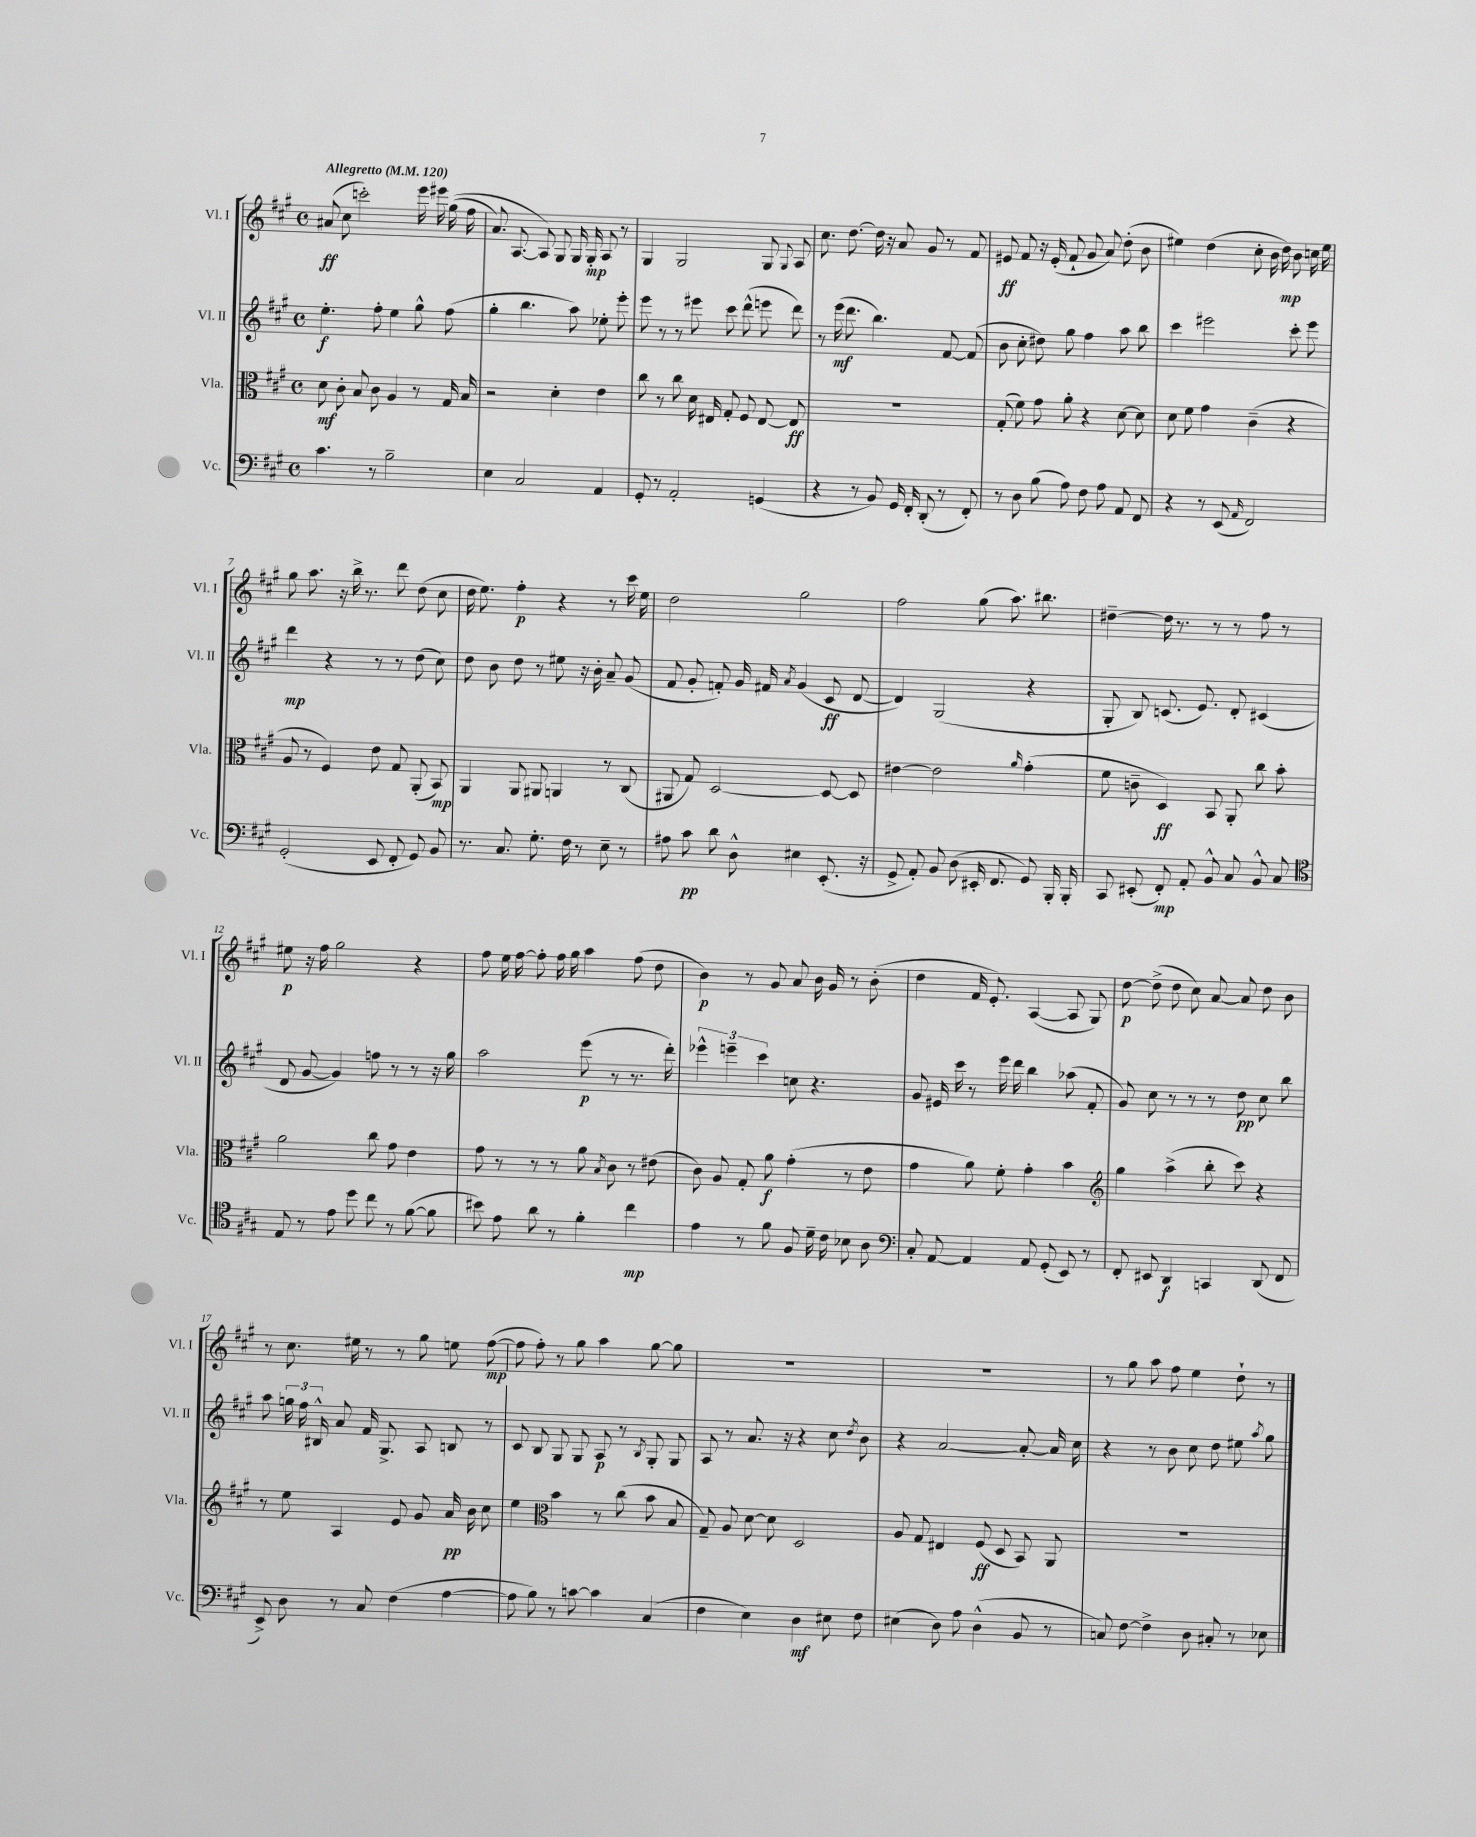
<<
\new StaffGroup <<
\new Staff = "s0" \with { instrumentName = "Vl. I" shortInstrumentName = "Vl. I" } {
    \clef treble \key a \major \defaultTimeSignature \time 4/4 \tempo "Allegretto" 4 = 120
    \autoBeamOff ais'8\ff( cis''8 c'''2-.) e'''16 eis'''16 gis''16(\( fis''16 |
    a'8.) a8.~ a8\) gis8 gis16 gis16-.\mp a8 r8 |
    gis4 gis2 gis8 \appoggiatura { gis8 } a8 |
    cis''8. d''8.~ d''16 r16 a'8 gis'8 r8 fis'8 |
    eis'8\ff fis'8 r16 eis'16-.( fis'8-! gis'8 a'8) d''8-.( b'8 |
    eis''4) d''4( cis''8-. b'16 d''16\mp) b'8 c''16 eis''16 |
    gis''8 a''8. r16 b''16-> r8. d'''8 d''8( cis''8 |
    d''16 e''8.) fis''4-.\p r4 r8 cis'''16 e''16 |
    d''2 gis''2 |
    fis''2 gis''8( a''8.) bis''8. |
    dis''4~-- dis''16 r8. r8 r8 fis''8 r8 |
    eis''8\p r16 fis''16 gis''2 r4 |
    fis''8 e''16 fis''16~ fis''8-. fis''16 gis''16 a''4 fis''8( d''8 |
    b'4\p) r8 gis'8 a'8 b'16 gis'16 r8 b'8-.( |
    d''4 fis'16 e'8.-.) a4~( a8 gis8) |
    d''8~\p d''8->( d''8 cis''8) a'8~ a'8 d''8 b'8 |
    r8 cis''8. eis''16 r8 r8 gis''8 e''8 fis''8~\mp( |
    fis''8 fis''8-.) r8 gis''8 a''4 gis''8~ gis''8 |
    R1 |
    R1 |
    r8 gis''8 a''8 fis''8 e''4 d''8-! r8 \bar "|." |
}
\new Staff = "s1" \with { instrumentName = "Vl. II" shortInstrumentName = "Vl. II" } {
    \clef treble \key a \major \defaultTimeSignature \time 4/4
    \autoBeamOff e''4.-.\f fis''8-. e''4 gis''8-^ fis''8( |
    gis''4-. b''4. a''8) ees''8-. e'''8-. |
    e'''8 r8 r8 eis'''8 cis'''8 d'''8-^( e'''8 d'''8) |
    r8 e'''16\mf( d'''8. b''4.) fis'8~ fis'8( |
    b'8 cis''8-. dis''8) gis''8 fis''4 a''8 b''8 |
    cis'''4 eis'''2 cis'''8-. eis'''8 |
    d'''4\mp r4 r8 r8 d''8( cis''8) |
    d''8 b'8 d''8 r8 eis''8 r16 b'16-. a'8-- gis'8( |
    fis'8 gis'8-. f'8-.) gis'16 fis'16 \acciaccatura { a'8 } gis'4( cis'8\ff d'8~ |
    d'4) gis2( r4 |
    gis8-. b8) c'8.( e'8.) d'8-. cis'4( |
    d'8 gis'8~ gis'4) f''8 r8 r8 r16 gis''16 |
    a''2 e'''8\p( r8 r8. d'''16-.) |
    \tuplet 3/2 { ees'''4-^ e'''4-- cis'''4 } c''8 r4. |
    gis'8 eis'16 cis'''16 r8 e'''16 d'''16 b''4 aes''8( fis'8-. |
    gis'8) cis''8 r8 r8 r8 d''8\pp cis''8 b''8 |
    a''8 \tuplet 3/2 { g''16 fis''16 bis16-^ } a'8 fis'16 gis8.-> a8 b8 r8 |
    cis'8 b8 gis8 gis8 a8\p r8 \acciaccatura { b8 } gis8-. gis8 |
    a8 r8 a'8. r16 r4 cis''8 \acciaccatura { d''8 } b'8 |
    r4 a'2~ a'8~-. a'16 cis''16 |
    r4 r8 b'8 cis''8 d''8 eis''8 \acciaccatura { a''8 } gis''8 \bar "|." |
}
\new Staff = "s2" \with { instrumentName = "Vla." shortInstrumentName = "Vla." } {
    \clef alto \key a \major \defaultTimeSignature \time 4/4
    \autoBeamOff d'8\mf cis'8-. b8 cis'8 a4 r8 gis16 b16 |
    r2 d'4-. e'4 |
    cis''8 r8 cis''8 d'16 eis16 gis8-. fis8 eis8~ eis8\ff |
    r1 |
    gis8-.( fis'8) gis'8 a'8-. r4 d'8~ d'8 |
    d'8 fis'8 gis'4 cis'4--( r4 |
    a8 r8 fis4) e'8 gis8 a,8-.( b,8\mp) |
    a,4 a,8 ais,8 a,4 r8 cis8( |
    ais,8 gis8) d2~ d8~ d8 |
    eis'4~ eis'2 \grace { a'16 } gis'4-.( |
    fis'8 c'8-- d4\ff) b,8 a,8-. cis''8 b'8-. |
    a'2 cis''8 gis'8 e'4 |
    gis'8 r8 r8 r8 a'8 \acciaccatura { b8 } cis'8 r8 eis'8( |
    cis'8) a8 gis8-. a'8\f gis'4-.( r8 e'8 |
    gis'4 a'8) fis'8-. gis'4-. b'4 |
    \clef treble gis''4 a''4->( b''8-. cis'''8) r4 |
    r8 e''8 a4 e'8 gis'8 a'16\pp b'16 cis''8 |
    e''4 \clef alto b'4 r8 cis''8( b'8 b8 |
    gis8--) a8 d'8~ d'8 d2 |
    a8 gis8 eis4 fis8\ff( d8 b,8) a,8 |
    R1 \bar "|." |
}
\new Staff = "s3" \with { instrumentName = "Vc." shortInstrumentName = "Vc." } {
    \clef bass \key a \major \defaultTimeSignature \time 4/4
    \autoBeamOff cis'4. r8 b2-- |
    e4 cis2 a,4 |
    gis,8-. r8 a,2-. g,4( |
    r4 r8 b,8) gis,16 fis,16-. d,8-.( r8 fis,8-.) |
    r8 d8 b8( a8) fis8 a8 a,8 fis,8 |
    r4 r8 e,8( \grace { a,16 } fis,2) |
    gis,2-.( e,8 fis,8-. gis,8) b,8 |
    r8. cis8. gis8.-. fis16 r8 e8-- r8 |
    ais8 cis'8\pp d'8 d8-^ eis4 e,8.-.( r16 |
    gis,8-> a,8-.) b,8 d8( eis,16-. fis,8. gis,8) b,,16-. b,,16-. |
    cis,8 eis,8-.( fis,8-.\mp) a,8-. b,8-^ cis8 b,8-^ cis8 |
    \clef tenor e8 r8 e'8 d''8 cis''8 r8 fis'8~( fis'8 |
    bis'8) e'8 a'8 r8 fis'4-. cis''4\mp |
    e'4 r8 fis'8 fis8 d'16-- cis'16 bes8 a8 |
    \clef bass cis8-. a,8~ a,4 a,8 gis,8-.( e,8) r8 |
    fis,8-. eis,8 d,4\f c,4 d,8( fis,8 |
    e,8->) d8 r8 cis8 fis4( a4~ |
    a8 b8) r8 c'8~ c'4 cis4( |
    fis4 e4) d4\mf eis8 fis8 |
    eis4( d8) a8 d4-^( b,8 r8 |
    c8) fis8~ fis4-> d8 cis8-. r8 ees8 \bar "|." |
}
>>
>>
